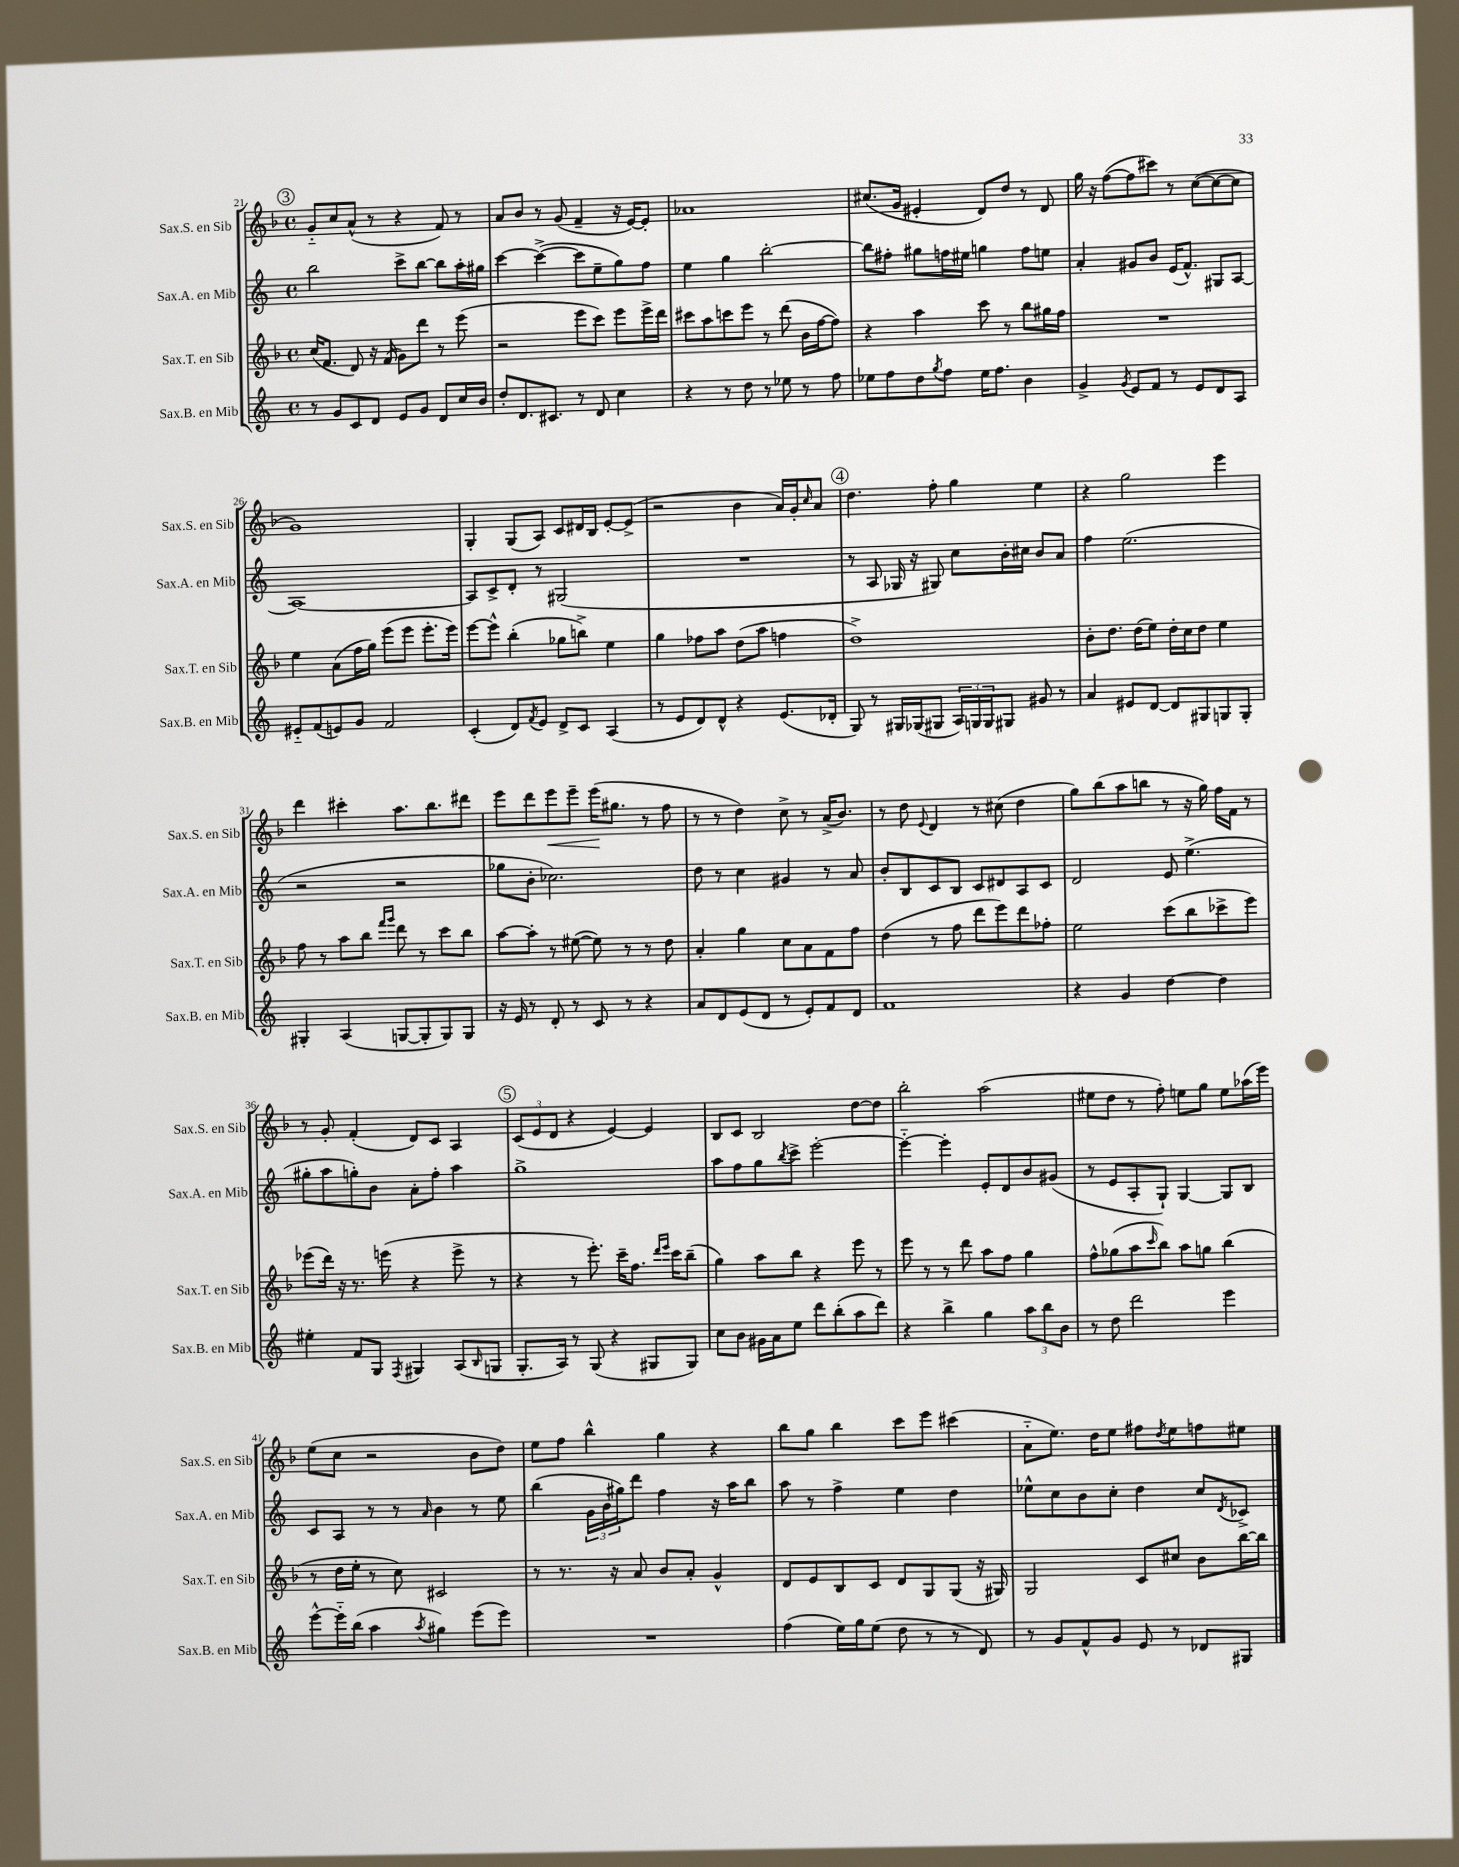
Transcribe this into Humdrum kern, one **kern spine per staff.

**kern	**kern	**kern	**kern
*staff4	*staff3	*staff2	*staff1
*clefG2	*clefG2	*clefG2	*clefG2
*k[]	*k[b-]	*k[]	*k[b-]
*M4/4	*M4/4	*M4/4	*M4/4
*met(c)	*met(c)	*met(c)	*met(c)
8r	(16cc/LK	2bb\	8g'~/L
.	8.f/J	.	.
8g/L	.	.	8cc/
8c/	8d/)	.	(8a^^/J
8d/J	16r	.	8r
.	(16f/	.	.
8e/L	8g\L)	8ccc^\L	4r
8g/J	8ddd\J	[8bb\J	.
8d/L	8r	8bb\]L	8f/)
16cc/L	(8eee\	16aa'\L	8r
16b/JJ	.	16gg#\JJ	.
=	=	=	=
8dd'/L	2r	[4ccc\	8a/L
8.d/	.	.	8b-/J
.	.	(4ccc^\_	8r
8.c#/J	.	.	.
.	.	.	(8g/
8r	8eee\L	8ccc\]L	4f~/
8d/	8ccc\J)	8ee~\	.
4cc\	8eee\L	8gg\)	16r
.	.	.	[16e/LK)
.	16eee^\L	8ff\J	8e'/]J
.	16ddd\JJ	.	.
=	=	=	=
4r	8ccc#\L	4ee\	1a-
.	8aa\	.	.
8r	8ccc\	4gg\	.
8dd\	8eee\J	.	.
8r	8r	[2bb'\	.
8ee-\	(8ddd\	.	.
8r	16b-\LL	.	.
.	[16ff\J	.	.
8ff\	8ff\]J)	.	.
=	=	=	=
8ee-\L	4r	8bb\]L	(8.cc#/L
8ff\	.	8ff#'\J	.
.	.	.	16g/Jk
8dd\	4aa\	8gg#\L	4e#'/
8qgg/	.	.	.
8ff\J	.	16ff\L	.
.	.	16ee#\JJ	.
16ee-\LK	8ccc\	4gg\	8d/L)
8.ff\J	.	.	.
.	8r	.	8dd/J
4b\	8bb-\L	8ff\L	8r
.	16gg#\L	8ee\J	8d/
.	16ff\JJ	.	.
=	=	=	=
4g^/	1r	4a'/	16gg\
.	.	.	16r
.	.	.	([8ff\L
8qg/	.	.	.
8e/L	.	8g#/L	8ff\]
8f/J	.	8b/J	8ccc#\J)
8r	.	(16e/LK	8r
.	.	8.f^^/J)	.
8e/L	.	.	([8cc\L
8d/	.	8G#/L	8cc\_
8A/J	.	[8A/J	8cc\]J
=	=	=	=
8e#'~/L	4ee\	1A_	1g)
(8f/	.	.	.
8e/)	(8a\L	.	.
8g/J	16ff\L	.	.
.	16gg\JJ)	.	.
2f/	(8eee\L	.	.
.	8eee\J	.	.
.	8.eee'\L	.	.
.	16eee\Jk)	.	.
=	=	=	=
(4c'/	[8eee\L	8A/]L	4G'/
.	8eee^^\]J	8c^/	.
8d/L)	(4bb-'\	8d'/J	(8G/L
8qf/	.	.	.
8e/J	.	8r	8A/J)
8d^/L	8gg-\L	(2G#/	8c/L
8c/J	8bb^\J)	.	16d#/L
.	.	.	16B-/JJ
(4A/	4ee\	.	[8e'/L
.	.	.	(8e^/]J
=	=	=	=
8r	4gg\	1r	2r
8e/L	.	.	.
8d/)	8ff-\L	.	.
8d^^/J	8aa\J	.	.
4r	(8dd\L	.	4b-\
.	8aa\J	.	.
(8.e/L	4ff\	.	16a/LL)
.	.	.	16g'/J
.	.	.	16qqcc/
.	.	.	8a/J
16d-'/Jk	.	.	.
=	=	=	=
8G/)	1dd^)	8r	4.dd\
8r	.	8A/	.
16G#/LL	.	16G-/	.
(16G-/J	.	16r	.
8G#/J	.	8G#/)	8ff'\
24A/LL)	.	8cc\L	4gg\
24G/	.	.	.
24G/J	.	.	.
8G#/J	.	16b'\L	.
.	.	16cc#\JJ	.
8g#/	.	8b/L	4ee\
8r	.	8a/J	.
=	=	=	=
4a/	8b-'\L	4ff\	4r
.	8.dd\J	.	.
8e#/L	.	(2.ee\	2gg\
.	(16dd\LK	.	.
[8d/J	8ee\J)	.	.
8d/]L	16dd'\LL	.	.
.	16cc\J	.	.
8G#/	8dd\J	.	.
8G/	4ee\	.	4eee\
8G'/J	.	.	.
=	=	=	=
4G#'/	8ff\	2r	4ddd\
.	8r	.	.
(4A/	8aa\L	.	4ccc#'\
.	8bb-\J	.	.
.	16qqfff/LL	.	.
.	16qqggg/JJ	.	.
[8G/L	8ddd\	2r	8.aa\L
8G'/]	8r	.	.
.	.	.	8.bb-\
8G/)	8ccc\L	.	.
8G/J	8bb-\J	.	8ddd#\J
=	=	=	=
16r	[8aa\L	8gg-\L	8eee\L
16e/	.	.	.
8r	8aa'\]J	8b'\J	8ddd\
8d'/	8r	2.cc-\)	8eee\
8r	([8ee#\	.	8eee~\J
8c/	8ee#\])	.	(16eee\LK
.	.	.	8.gg#\J
8r	8r	.	.
4r	8r	.	8r
.	8dd\	.	8ff\
=	=	=	=
8a/L	4a'/	8dd\	8r
8d/	.	8r	8r
(8e/	4gg\	4cc\	4dd\)
8d/J	.	.	.
8r	8cc\L	4g#/	8cc^\
8e'/L)	8a\	.	8r
8f/	8f\	8r	(16a^/LK
.	.	.	8.b-/J)
8d/J	8ff\J	8a/	.
=	=	=	=
1f	(4dd\	8b'/L	8r
.	.	8B/	8dd\
.	.	.	8qqe/
.	8r	8c/	4d/
.	8ff\	8B/J	.
.	8ddd\L	8c/L	8r
.	8eee\)	8d#/	(8cc#\
.	8ddd\	8A/	4dd\
.	8ff-'\J	8c/J	.
=	=	=	=
4r	2ee\	2d/	8gg\L)
.	.	.	(8bb-\
4g/	.	.	8aa\
.	.	.	8bb\J
[4dd\	(8ccc\L	8e/	8r
.	8bb-\	(4.ee^\	16r
.	.	.	16gg\)
4dd\]	8ccc-^\	.	16ff\LL
.	.	.	16f\JJ
.	8eee\J)	.	8r
=	=	=	=
4ee#'\	(8eee-\L	8gg#'\L	8r
.	16ddd\Jk)	8aa\	8g'/
.	16r	.	.
8f/L	8.r	8gg'\)	(4f'/
8G/J	.	8b\J	.
.	(16eee\	.	.
8qF/	.	.	.
4G#/	4r	8a'\L	8d/L)
.	.	8ff'\J	8c/J
(8A/L	8eee^\	4aa\	4A/
16qqB/	.	.	.
8G/J	8r	.	.
=	=	=	=
8.G'/L	4r	1gg^	(12c/L
.	.	.	12e/
.	.	.	12d/J
16A/Jk)	.	.	.
8r	8r	.	4r
(8G/	8.eee'\)	.	.
4r	.	.	[4e/)
.	16ccc~\LK	.	.
.	8.ff\J	.	.
8G#/L	.	.	4e/]
.	16qqddd/LL	.	.
.	16qqeee/JJ	.	.
.	16ccc\LK	.	.
8G#/J)	(8bb-~\J	.	.
=	=	=	=
8cc\L	4gg\)	8aa\L	8B-/L
8b\J	.	8ff\	8c/J
16g#\LL	8aa\L	8gg\	2B-/
16a\J	.	.	.
.	.	8qbb/	.
8ee\J	8bb-\J	8ccc^\J	.
8ddd\L	4r	[2eee'\	.
(8bb'\	.	.	.
8aa\	8eee\	.	[8dd\L
8ddd\J)	8r	.	8dd\]J
=	=	=	=
4r	8eee\	4eee'~\_	2bb-'\
.	8r	.	.
4bb^\	8r	4eee'\]	.
.	8ddd\	.	.
4gg\	8aa\L	8e'/L	(2aa\
.	8ff\J	8d/	.
12aa\L	4gg\	8b/	.
12bb\	.	.	.
.	.	(8g#/J	.
12b\J	.	.	.
=	=	=	=
8r	8ff^^\L	8r	8ee#\L
8dd\	(8gg-\	8e/L	8dd\J
2ddd\	8aa\	8A'/	8r
.	16qqccc/	.	.
.	8bb-\J)	8G`/J)	8ff'\)
.	8aa\L	[4G/	8ee\L
.	8gg\J	.	8gg\J
4eee\	(4bb-\	8G/]L	8ee\L
.	.	8B/J	(16aa-\L
.	.	.	16eee\JJ)
=	=	=	=
[8eee^^\L	8r	8c/L	(8ee\L
16eee'~\]L	16dd\LL	8A/J	8cc\J
(16bb\JJ	16ee'\JJ	.	.
4aa\	8r	8r	2r
.	8cc\)	8r	.
8qaa/	.	16qqa/	.
4gg#\)	2c#/	4b\	.
(8eee\L	.	8r	8b-\L
8eee\J)	.	8ee\	8dd\J)
=	=	=	=
1r	8r	(4bb\	8ee\L
.	8.r	.	8ff\J
.	.	24g\LL	4bb-^^\
.	.	24b\	.
.	16r	.	.
.	.	24gg#\J)	.
.	8a/	8ddd\J	.
.	8b-/L	4ff\	4gg\
.	8a'/J	.	.
.	4g^^/	16r	4r
.	.	16aa\LK	.
.	.	8bb\J	.
=	=	=	=
(4ff\	8d/L	8aa\	8bb-\L
.	8e/	8r	8gg\J
16ee\LL)	8B-/	4ff^\	4bb-\
16gg\J	.	.	.
(8ee\J	8c/J	.	.
8dd\	8d/L	4ee\	8ccc\L
8r	8G/	.	8eee\J
8r	(8G/J	4dd\	(4ccc#\
8d/)	16r	.	.
.	16G#/)	.	.
=	=	=	=
8r	2G/	8ee-^^\L	8a'~\L
8g/L	.	8cc\	8.ee\J)
8f^^/	.	8b\	.
.	.	.	16dd\LK
8g/J	.	8cc'\J	8ee\J
8e/	8c/L	4dd\	8ff#\L
.	.	.	8qdd/
8r	8cc#/J	.	8ee\
8d-/L	8b-\L	8cc/L	8ff\
.	.	8qd/	.
8G#/J	[16bb-\L	8c-^/J	8ee#\J
.	16bb-\]JJ	.	.
==	==	==	==
*-	*-	*-	*-
